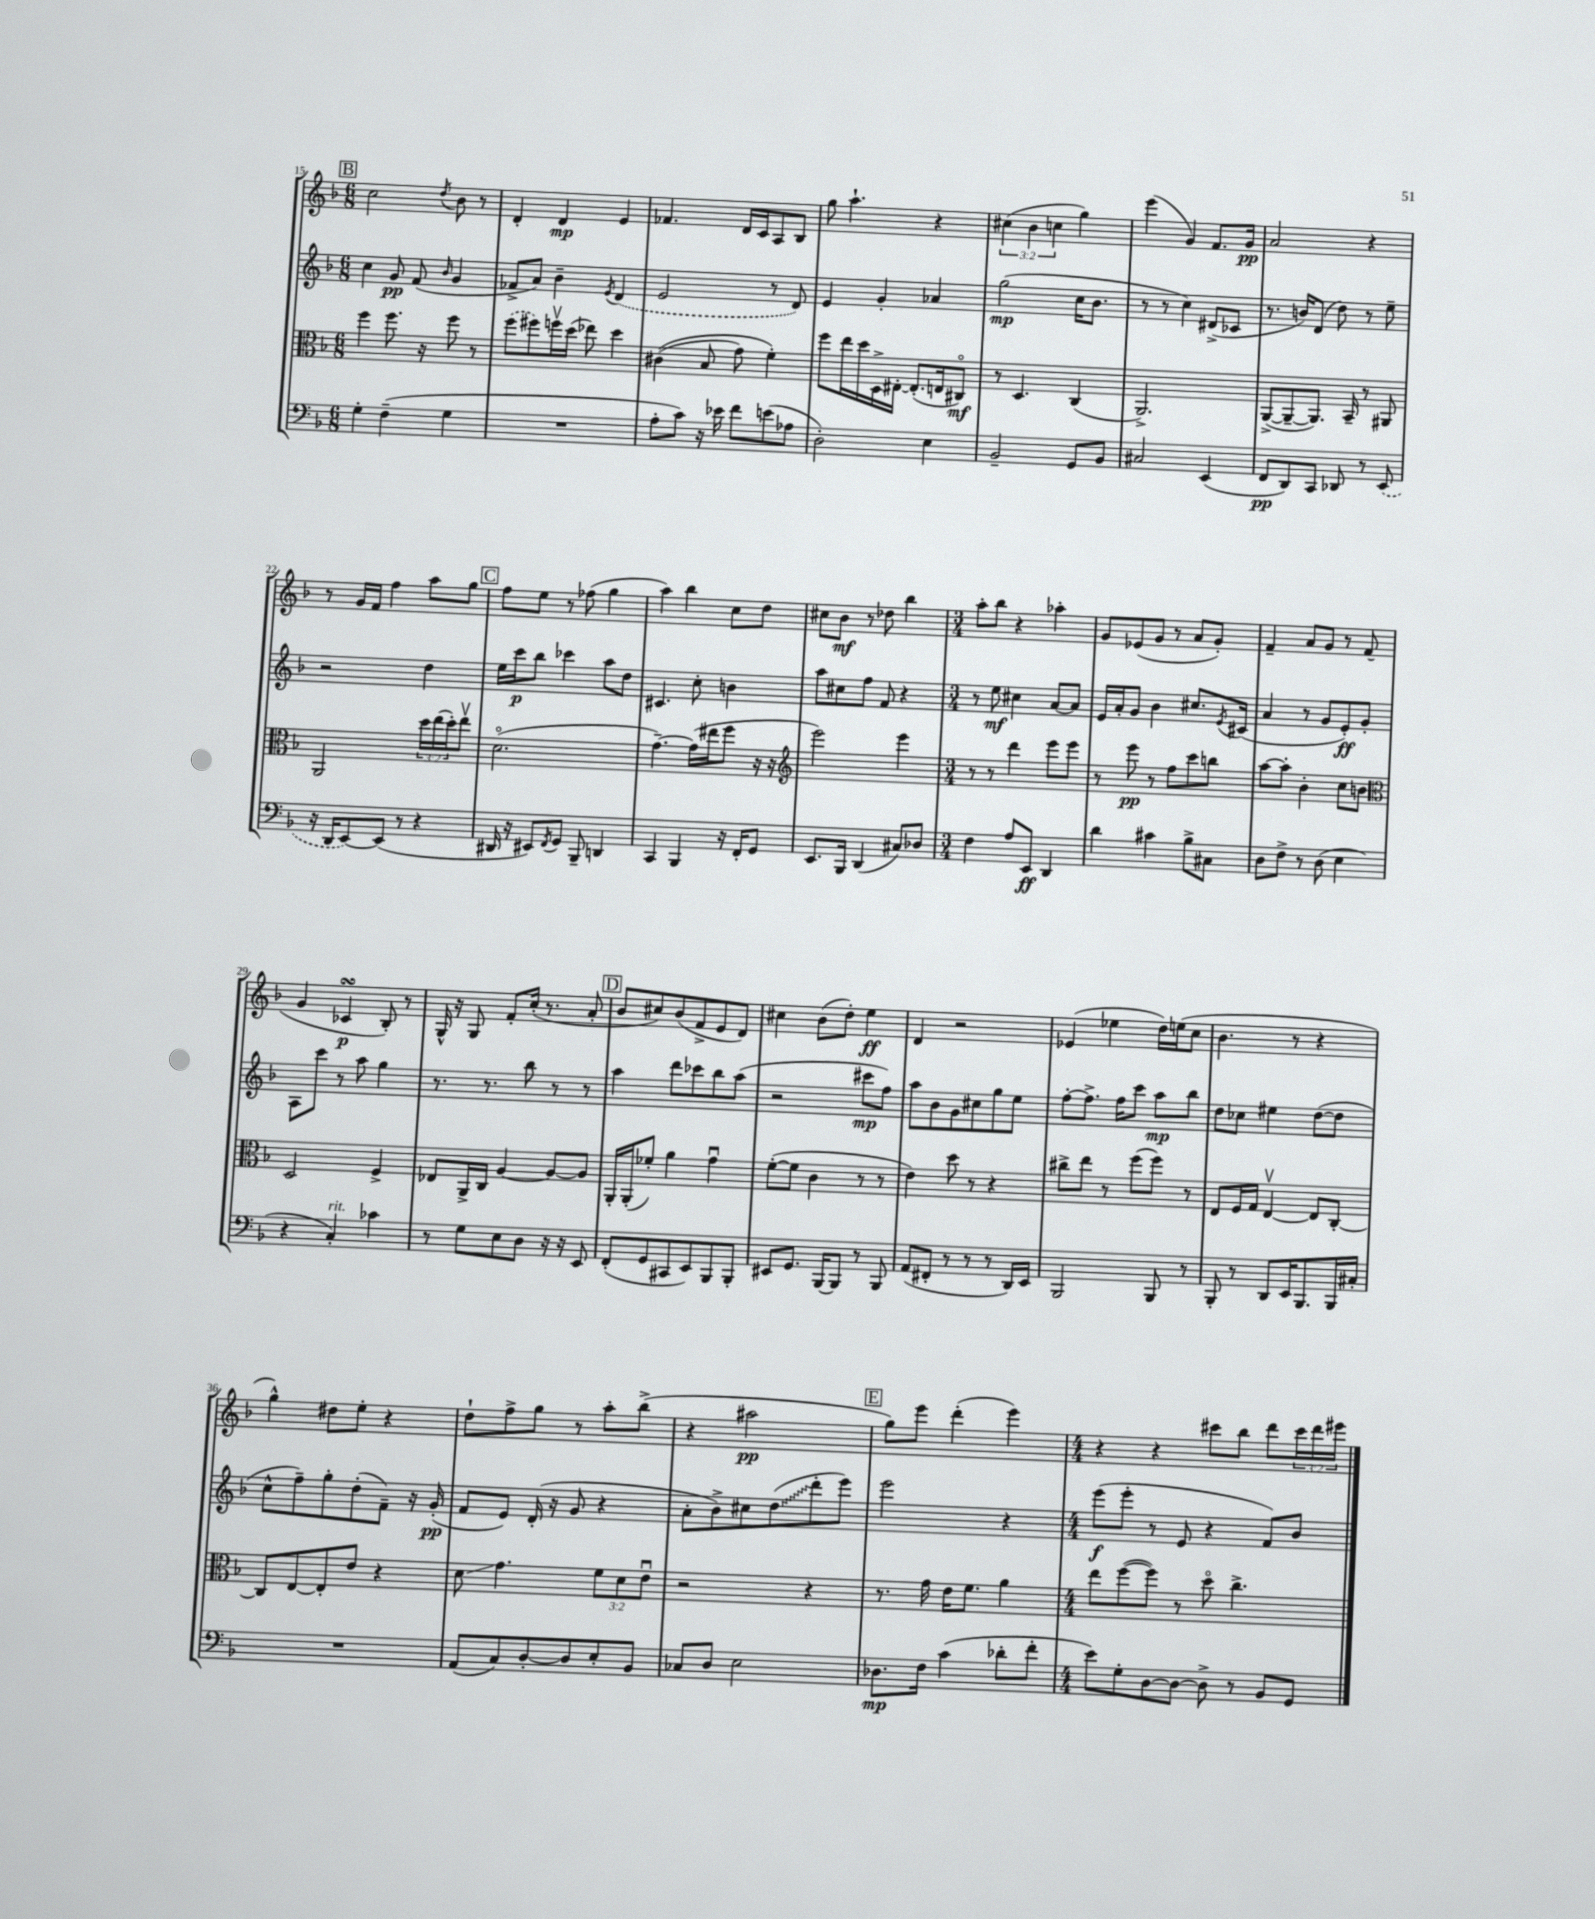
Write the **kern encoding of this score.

**kern	**kern	**kern	**kern
*staff4	*staff3	*staff2	*staff1
*clefF4	*clefC3	*clefG2	*clefG2
*k[b-]	*k[b-]	*k[b-]	*k[b-]
*M6/8	*M6/8	*M6/8	*M6/8
4G'\	4ff\	4cc\	2cc\
(4F~\	8.ff\	8g/	.
.	.	(8f/	.
.	16r	.	.
.	.	16qqb-/	8qdd/
4G\	8ff\	4g/	8b-\
.	8r	.	8r
=	=	=	=
2.r	(8ff\L	8f-^/L	4d'/
.	8ff#\)	8a/J)	.
.	16ffv\L	4b-~\	4d/
.	(16dd\JJ	.	.
.	8ee-\)	.	.
.	.	8qe/	.
.	4dd\	(4d/	4e/
=	=	=	=
8A'\L	&((4c#\	2e/	4.f-/
8c\J)	.	.	.
16r	8B-/	.	.
16e-\	.	.	.
8f\L	8g\)	.	16d/LL
.	.	.	16c/J
(8e\	4f'\&)	8r	8A/
8A-\J	.	8d/)	8B-/J
=	=	=	=
2D'\)	8ff\L	4e/	8gg\
.	16ee\L	.	4.aa`\
.	16dd\	.	.
.	16D^\	4g'/	.
.	[16E#'\JJ	.	.
.	(8.E#'/]L	.	.
4E\	.	4a-/	4r
.	16E/k	.	.
.	8C#o/J)	.	.
=	=	=	=
2BB-~/	8r	(2gg\	(6cc#\
.	4.D/	.	.
.	.	.	6b-\
.	.	.	6cc\
8GG/L	(4C/	16cc\LK	4gg\)
.	.	8.b-\J	.
8BB-/J	.	.	.
=	=	=	=
2C#/	2.AA^/)	8r	(4eee\
.	.	8r	.
.	.	4cc\)	4g/)
(4EE/	.	(8d#^/L	8.f/L
.	.	8c-/J	.
.	.	.	16g/Jk
=	=	=	=
8FF/L	([8AA^/L	8.r	2a/
8DD/)	8AA~/_	.	.
.	.	16b/LK)	.
8CC/J	8.AA/]J)	(8d/J	.
8DD-/	.	8dd\)	.
.	16BB-~/	.	.
8r	8r	8r	4r
(8EE/	8AA#/	8ee~\	.
=	=	=	=
16r	2AA/	2r	8r
16DD/LK	.	.	.
[8EE/)	.	.	16g/LL
.	.	.	16f/JJ
(8EE/]J	.	.	4ff\
8r	.	.	.
4r	24dd\LL	4dd\	8aa\L
.	(24ee\	.	.
.	24dd'\J)	.	.
.	8eev\J	.	8gg\J
=	=	=	=
16DD#/	(2.do\	16ee\LL	8ff\L
16r	.	16ccc\J	.
8EE#/L)	.	8bb-\J	8ee\J
8qFF/	.	.	.
8GG/J	.	4ccc-\	8r
8BBB-~/	.	.	(8ff-\
4DD/	.	8aa\L	4gg\
.	.	8dd\J	.
=	=	=	=
4CC/	[4.g~\)	4.c#/	4aa\)
4BBB-/	.	.	4bb-\
.	(16g\]LL	8cc'\	.
.	16ee#\J	.	.
16r	8ff\J	4b\	8cc\L
16FF'/LK	.	.	.
8GG/J	16r	.	8dd\J
.	16r	.	.
=	=	=	=
*	*clefG2	*	*
8.EE/L	2eee\)	8aa\L	8cc#\L
.	.	8cc#\	8b-\J
16BBB-/Jk	.	.	.
(4DD/	.	8ff\J	8r
.	.	8f/	8dd-\
8C#/L)	4eee\	4r	4bb-\
8D-/J	.	.	.
=	=	=	=
*M3/4	*M3/4	*M3/4	*M3/4
4F\	8r	8r	8aa'\L
.	8r	8ee\	8bb-\J
8A/L	4ddd\	4cc#\	4r
8EE/J	.	.	.
4DD/	8eee\L	[8a/L	4aa-'\
.	8eee\J	8a/]J	.
=	=	=	=
4d\	8r	16e/LL	8g/L
.	.	16a'/J	.
.	8eee\	8g/J	(8e-/
4c#\	8r	4b-\	8g/J
.	8ff\L	.	8r
8B-^\L	8ccc\	8.cc#/L	8a/L
8C#\J	8bb\J	.	8g'/J)
.	.	8qe/	.
.	.	(16c#/Jk	.
=	=	=	=
8D\L	[8aa\L	4a/	4f~/
8F^\J	8aa'\]J	.	.
8r	4b-'\	8r	8a/L
(8D\	.	8g/L	8g/J
4E\	8cc\L	8e'/)	8r
.	8b\J	8g'/J	(8f/
=	=	=	=
*	*clefC3	*	*
4r	2D/	8A\L	4g/
.	.	8ccc\J	.
4C'/)	.	8r	4c-/
.	.	8aa\	.
4c-\	4F^/	4gg\	8B-'/)
.	.	.	8r
=	=	=	=
8r	8E-/L	8.r	16G^^/
.	.	.	16r
8G\L	16AA^/L	.	8G/
.	16C/JJ	8.r	.
8E\	[4A/	.	8f'/L
8D\J	.	8bb-\	(16cc'/Jk
.	.	.	8.r
16r	8A/_L	8r	.
16r	.	.	.
8EE/	8A/]J	8r	8a'/
=	=	=	=
(8FF'/L	16AA'/LL	4aa\	8b-/L
.	(16AA'/J	.	.
8GG/	8f-'/J)	.	8cc#/)
8CC#/	4a\	8ddd\L	(8b-/
8EE/)	.	8ccc-\	8f^/
8BBB-/	4gu\	8bb-\	8e/
8BBB-'/J	.	(8aa\J	8d/J)
=	=	=	=
8EE#/L	([8f'\L	2r	4cc#\
8.GG/J	8f\]J	.	.
.	4c\	.	(8b-\L
[16BBB-/LK	.	.	.
8BBB-/]J	.	.	8dd'\J)
8r	8r	8ccc#\L	4ee\
8BBB-/	8r	8ff\J)	.
=	=	=	=
(8AA/L	4e\)	8aa\L	4d/
8FF#'/J	.	8b-\	.
8r	8dd\	8g\	2r
8r	8r	8cc#\	.
8r	4r	8gg\	.
16DD/LL)	.	8ee\J	.
16EE/JJ	.	.	.
=	=	=	=
2BBB-/	8cc#^\L	[8ff'\L	(4e-/
.	8ee\J	8.ff^\]J	.
.	8r	.	4ee-\
.	.	16ff\LK	.
.	(8ff\L	8ccc\J	.
8BBB-/	8ff\J)	8aa\L	16dd\LL)
.	.	.	(16ee\J
8r	8r	8bb-\J	8cc\J
=	=	=	=
8BBB-'/	8E/L	8dd\L	4.b-\
8r	16F/L	8cc-\J	.
.	16G/JJ	.	.
8DD/L	[4Ev/	4ee#\	.
16EE/K	.	.	8r
8.BBB-/	.	.	.
.	8E/]L	([8dd\L	4r
16BBB-/L	[8C'/J	8dd\]J	.
16C#'/JJ	.	.	.
=	=	=	=
2.r	8C/]L	8cc^^\L	4gg^^\)
.	[8E/	8ff~\)	.
.	8E'/]	8gg'\	8dd#\L
.	8e/J	(8dd'\	8ee'\J
.	4r	8f~\J)	4r
.	.	16r	.
.	.	(16g'/	.
=	=	=	=
(8AA/L	8d\	8f/L	8dd`\L
8C/)	4.g\	8e/J)	8ff^\
[8D'/	.	(16d'/	8gg\J
.	.	16r	.
8D/]	.	8g/	8r
8E'/	12f\L	4r	8aa'\L
.	12d\	.	.
8BB-/J	.	.	(8bb-^\J
.	12eu\J	.	.
=	=	=	=
8C-/L	2r	8a'\L	4r
8D/J	.	8b-^\)	.
2E\	.	8cc#\	2aa#\
.	.	(8dd\	.
.	4r	8ddd'\	.
.	.	8eee\J)	.
=	=	=	=
8.D-\L	8.r	2eee\	8gg\L)
.	.	.	8eee\J
16F\Jk	16g\	.	.
(4c\	16e\LK	.	(4ddd'\
.	8.f\J	.	.
8d-'\L	4a\	4r	4eee\)
8f'\J	.	.	.
=	=	=	=
*M4/4	*M4/4	*M4/4	*M4/4
8e\L)	8ee\L	(8eee\L	4r
8G'\	([8ff\	8eee'\J	.
[8D\	8ff\]J)	8r	4r
8D\_J	8r	8e/	.
8D^\]	8ddo\	4r	8ccc#\L
8r	4.cc^\	.	8bb-\J
8BB-/L	.	8f/L)	8ddd\L
8GG/J	.	8b-/J	24ccc#\L
.	.	.	24ddd\
.	.	.	24eee#\JJ
==	==	==	==
*-	*-	*-	*-
